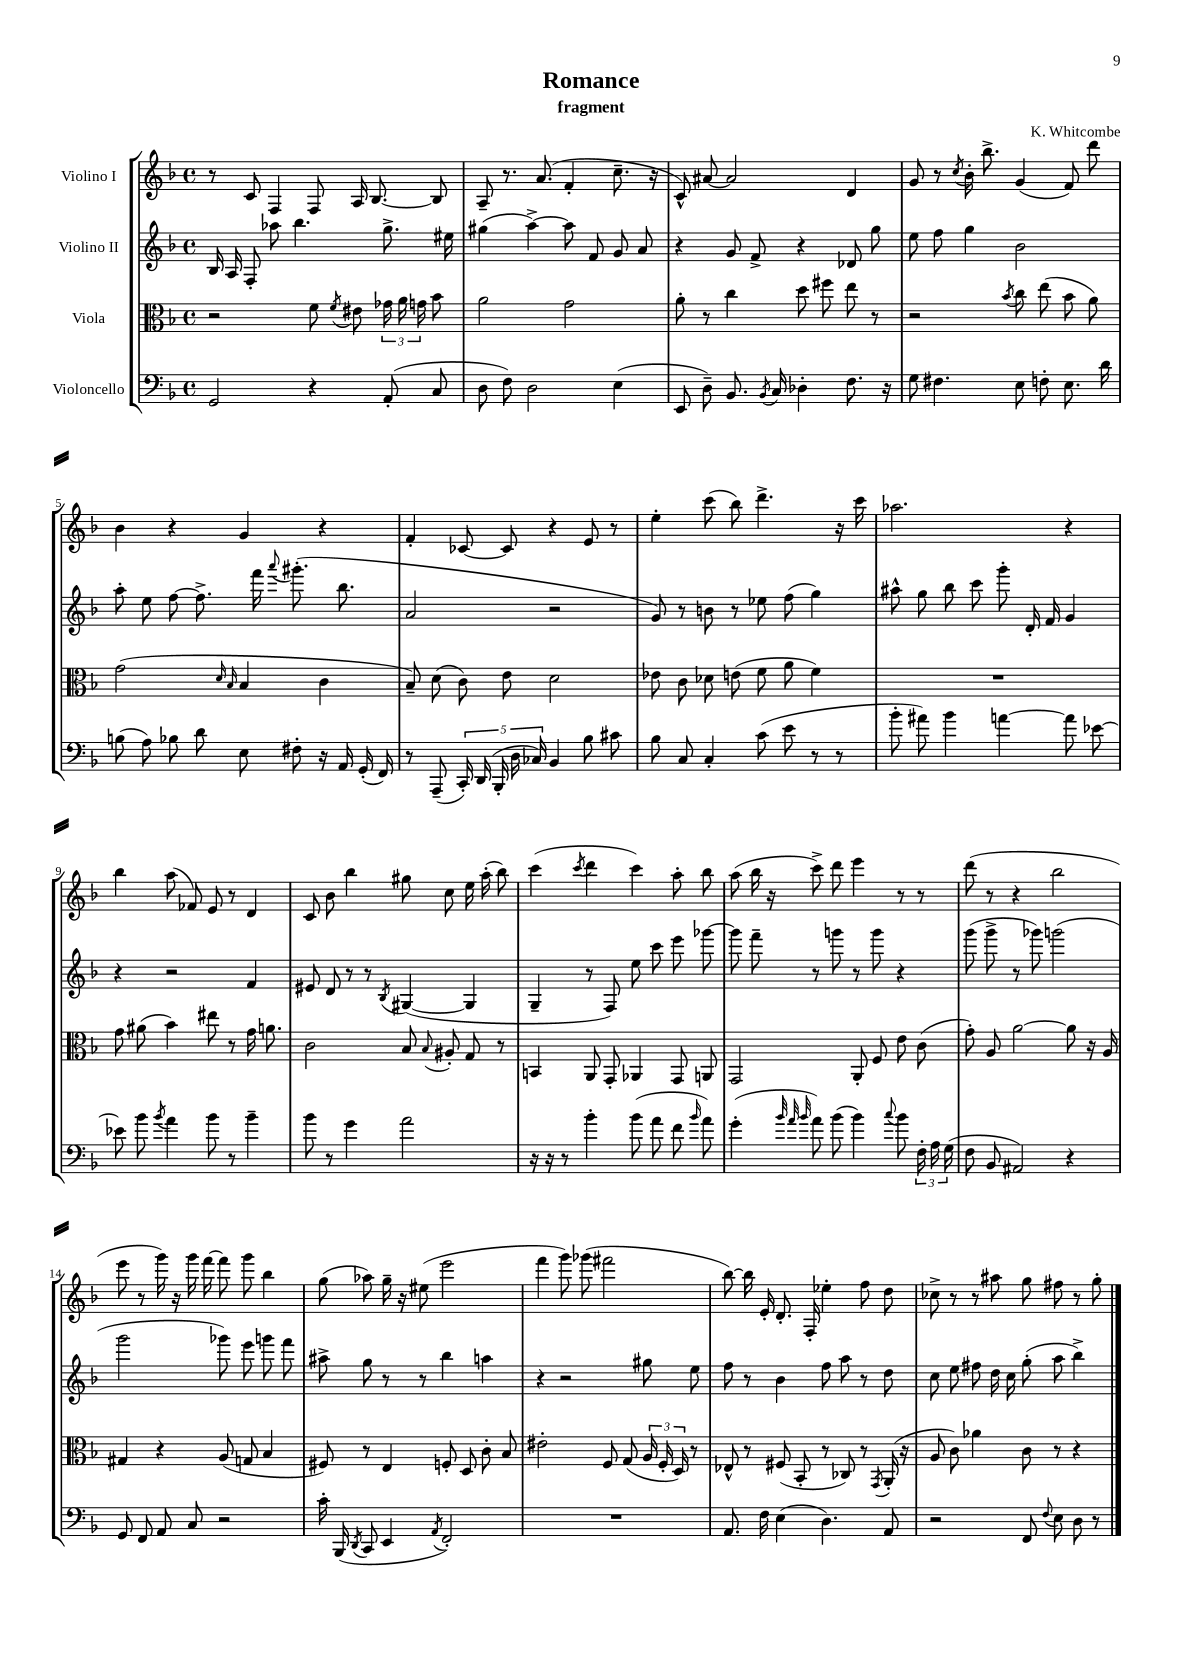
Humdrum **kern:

**kern	**kern	**kern	**kern
*part4	*part3	*part2	*part1
*staff4	*staff3	*staff2	*staff1
*I"Violoncello	*I"Viola	*I"Violino II	*I"Violino I
*clefF4	*clefC3	*clefG2	*clefG2
*k[b-]	*k[b-]	*k[b-]	*k[b-]
*M4/4	*M4/4	*M4/4	*M4/4
*met(c)	*met(c)	*met(c)	*met(c)
=1	=1	=1	=1
2GG/	2r	16B-/	8r
.	.	16A/	.
.	.	8F'/	8c/
.	.	8aa-X\	4F/
.	.	4.bb-\	.
4r	8f\	.	8F/
.	8qf/	.	.
.	8e#X\	.	16A/
.	.	.	[8.B-/
(8AA'/	24g-X\	8.gg^\	.
.	24a\	.	.
.	24gn\	.	.
8C/	8b-\	.	8B-/]
.	.	16ee#X\	.
=2	=2	=2	=2
8D\	2a\	(4gg#X\	8A~/
8F\)	.	.	8.r
2D\	.	[4aa^\)	.
.	.	.	(8.a/
.	2g\	8aa\]	4f'/
.	.	8f/	.
(4E\	.	8g/	8.cc~\
.	.	8a/	.
.	.	.	16r
=3	=3	=3	=3
8EE/	8a'\	4r	8c^^/)
8D~\)	8r	.	[8a#X/
8.BB-/	4cc\	8g/	2a#/]
.	.	8f^/	.
8qBB-/	.	.	.
16C/	.	.	.
4D-X'\	8dd\	4r	.
.	8ff#X\	.	.
8.F\	8ee\	8d-X/	4d/
.	8r	8gg\	.
16r	.	.	.
=4	=4	=4	=4
8G\	2r	8ee\	8g/
4.F#X\	.	8ff\	8r
.	.	.	8qcc/
.	.	4gg\	16b-'\
.	.	.	8.bb-^\
.	8qb-/	.	.
8E\	8cc\	2b-\	(4g/
8Fn'\	(8ee\	.	.
8.E\	8b-\	.	8f/)
.	8a\)	.	8ddd\
16d\	.	.	.
!!LO:LB:g=z
=5	=5	=5	=5
(8Bn\	(2g\	8aa'\	4b-\
8A\)	.	8ee\	.
8B-X\	.	[8ff\	4r
8d\	.	8.ff^\]	.
.	16qqd/	.	.
.	16qqB-/	.	.
8E\	4B-/	.	4g/
.	.	16fff\	.
.	.	8qqaaa/	.
8F#X'\	.	(8.ggg#X'\	.
16r	4c\	.	4r
16AA/	.	8.bb-\	.
(16GG'/	.	.	.
16FF/)	.	.	.
=6	=6	=6	=6
8r	8B-~/)	2a/	4f'/
(8AAA~/	(8d\	.	.
20CC'/)	8c\)	.	[8c-X/
(20DD/	.	.	.
20BBB-'/	.	.	.
.	8e\	.	8c-/]
20D\	.	.	.
20C-X/)	.	.	.
4BB-/	2d\	2r	4r
8B-\	.	.	8e/
8c#X\	.	.	8r
=7	=7	=7	=7
8B-\	8e-X\	8g/)	4ee'\
8C/	8c\	8r	.
4C'/	8d-X\	8bn\	(8ccc\
.	(8en\	8r	8bb-\)
(8c\	8f\	8ee-X\	4.ddd^\
8e\	8a\	(8ff\	.
8r	4f\)	4gg\)	.
8r	.	.	16r
.	.	.	16ccc\
=8	=8	=8	=8
8b-'\	1r	8aa#X^^\	2.aa-X\
8a#X\)	.	8gg\	.
4b-\	.	8bb-\	.
.	.	8ccc\	.
[4an\	.	8ggg'\	.
.	.	16d'/	.
.	.	16f/	.
8a\]	.	4g/	4r
[8e-X\	.	.	.
!!LO:LB:g=z
=9	=9	=9	=9
8e-X\]	8g\	4r	4bb-\
8b-\	(8a#X\	.	.
8qb-/	.	.	.
4a\	4b-\)	2r	(8aa\
.	.	.	8f-X/)
8b-\	8ee#X\	.	8e/
8r	8r	.	8r
4b-~\	16g\	4f/	4d/
.	8.an\	.	.
=10	=10	=10	=10
8b-\	2c\	8e#X/	8c/
8r	.	8d/	8b-\
4g\	.	8r	4bb-\
.	.	8r	.
.	.	8qB-/	.
2a\	8B-/	([4G#X/	8gg#X\
.	8qqB-/	.	.
.	8A#X'/	.	8cc\
.	8G/	4G#/]	16ee\
.	.	.	(16aa'\
.	8r	.	8bb-\)
=11	=11	=11	=11
16r	4BBn/	4G~/	(4ccc\
16r	.	.	.
8r	.	.	.
.	.	.	8qccc/
4b-'\	8AA/	8r	4ddd\
.	8GG'/	8F/)	.
(8b-\	4AA-X/	8ee\	4ccc\)
8a\	.	8ccc\	.
8f\	8GG/	8eee\	8aa'\
16qqb-/	.	.	.
8a\)	8AAn/	[8ggg-X\	8bb-\
=12	=12	=12	=12
(4g'\	2GG/	8ggg-\]	(8aa\
.	.	8fff~\	16bb-\
.	.	.	16r
32qqb-/	.	.	.
32qqa/	.	.	.
32qqb-/	.	.	.
8a\)	.	8r	8ccc^\)
(8b-\	.	8gggn\	8ddd\
4b-\)	8AA'/	8r	4eee\
.	8F/	8ggg\	.
8qqcc/	.	.	.
8b-\	8e\	4r	8r
24F'\	(8c\	.	8r
24A\	.	.	.
(24G\	.	.	.
=13	=13	=13	=13
8F\	8g'\)	(8ggg\	(8ddd\
8BB-/	8A/	8ggg^\	8r
2AA#X/)	[2a\	8r	4r
.	.	8ggg-X\)	.
.	.	(2gggn\	2bb-\
4r	8a\]	.	.
.	16r	.	.
.	16A/	.	.
!!LO:LB:g=z
=14	=14	=14	=14
8GG/	4G#X/	2ggg\	8eee\
8FF/	.	.	8r
8AA/	4r	.	16ggg\)
.	.	.	16r
8C/	.	.	16ggg\
.	.	.	[16fff\
2r	(8A/	8ggg-X\)	8fff\]
.	8Gn/	8eee\	8ggg\
.	4B-/	8gggn\	4bb-\
.	.	8fff\	.
=15	=15	=15	=15
16c'\	8F#X/)	8aa#X^\	(8gg\
(16BBB-/	.	.	.
8qDD/	.	.	.
8CC/	8r	8gg\	8aa-X\)
4EE/	4E/	8r	16gg~\
.	.	.	16r
.	.	8r	(8ee#X\
8qAA/	.	.	.
2FF'/)	8Fn'/	4bb-\	2eee\
.	8D/	.	.
.	8c'\	4aan\	.
.	8B-/	.	.
=16	=16	=16	=16
1r	2e#X'\	4r	4fff\
.	.	2r	8ggg\)
.	.	.	(8ggg-X\
.	8F/	.	2fff#X\
.	(8G/	.	.
.	24A/	8gg#X\	.
.	24F'/	.	.
.	24D/)	.	.
.	8r	8ee\	.
=17	=17	=17	=17
8.AA/	8E-X^^/	8ff\	[8bb-\)
.	8r	8r	16bb-\]
16F\	.	.	16e'/
(4E\	(8F#X/	4b-\	8.d'/
.	8BB-'/	.	.
.	.	.	16F'/
4.D\)	8r	8ff\	4ee-X'\
.	8C-X/)	8aa\	.
.	8r	8r	8ff\
.	8qGG/	.	.
8AA/	(16AA'/	8dd\	8dd\
.	16r	.	.
=18	=18	=18	=18
2r	8A/	8cc\	8cc-X^\
.	8c\)	8ee\	8r
.	4a-X\	8ff#X\	8r
.	.	16dd\	8aa#X\
.	.	16cc\	.
8FF/	8c\	(8gg'\	8gg\
8qqF/	.	.	.
8E\	8r	8aa\	8ff#X\
8D\	4r	4bb-^\)	8r
8r	.	.	8gg'\
==	==	==	==
*-	*-	*-	*-
